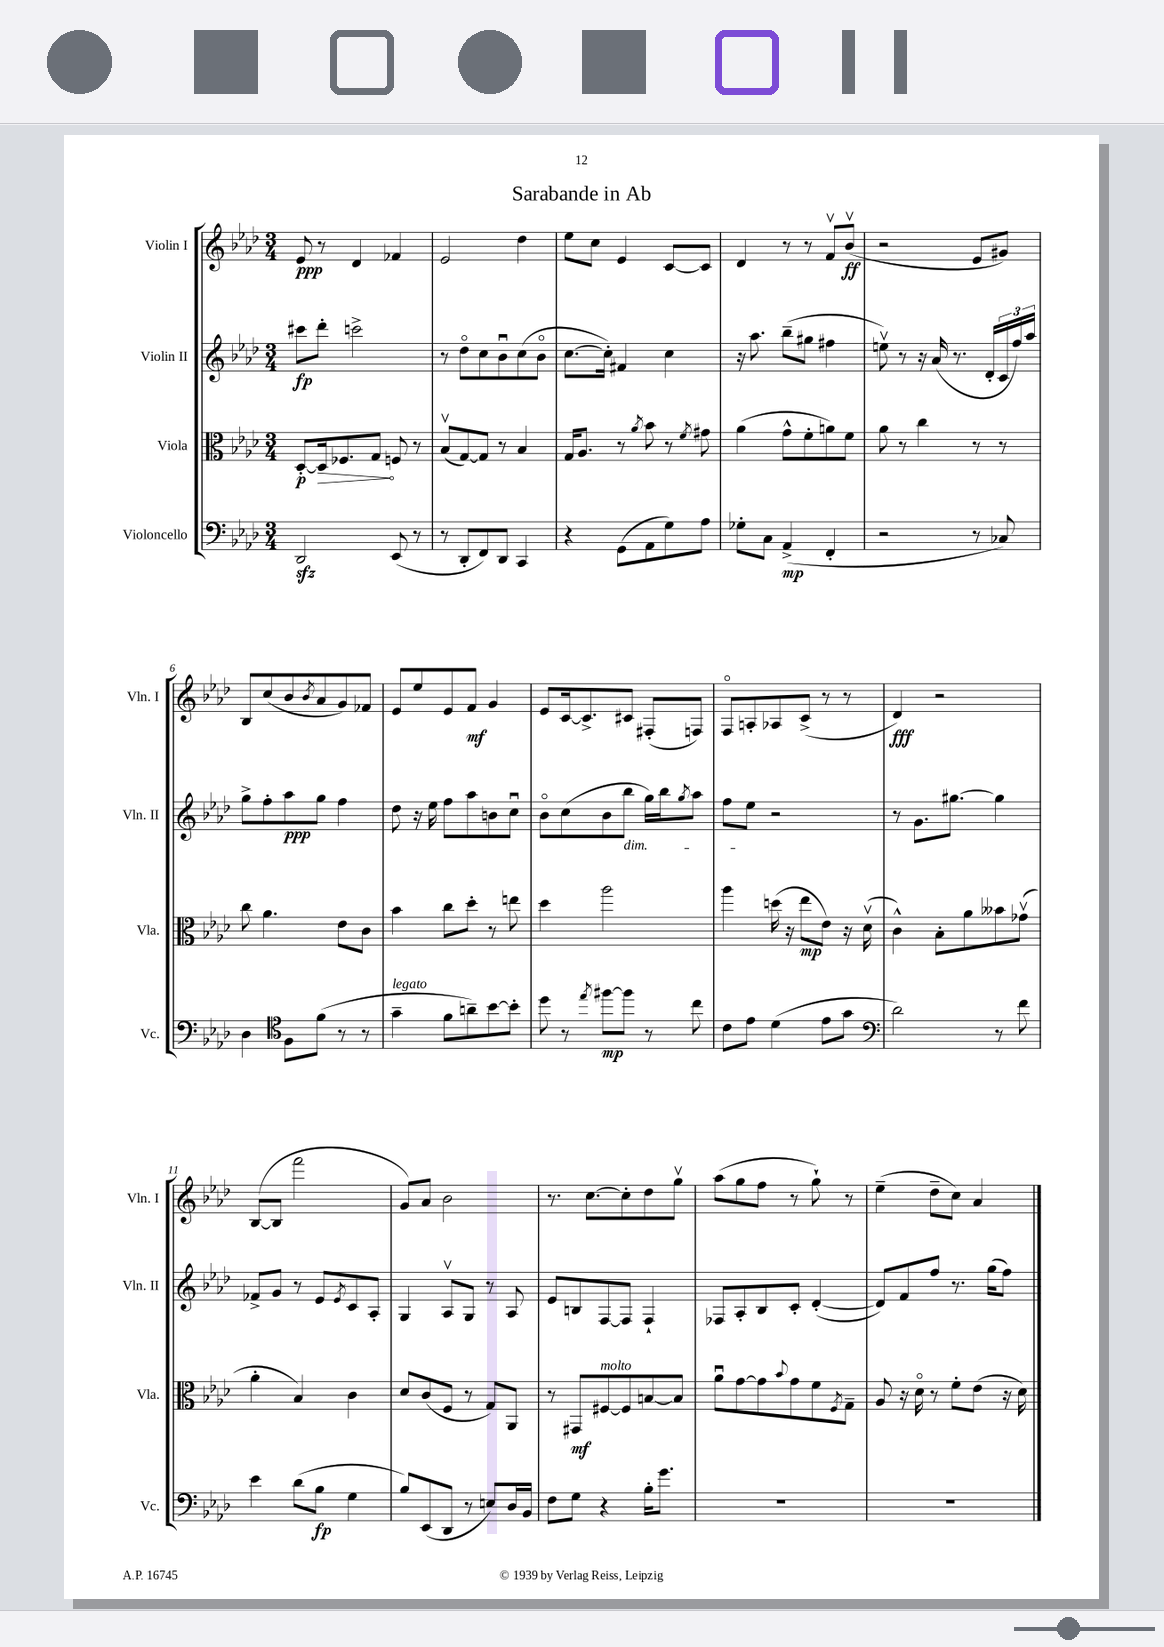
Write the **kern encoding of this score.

**kern	**kern	**kern	**kern
*staff4	*staff3	*staff2	*staff1
*clefF4	*clefC3	*clefG2	*clefG2
*k[b-e-a-d-]	*k[b-e-a-d-]	*k[b-e-a-d-]	*k[b-e-a-d-]
*M3/4	*M3/4	*M3/4	*M3/4
2DD-/	[8D-'/L	8ccc#\L	8e-/
.	16D-/]k	8ddd-'\J	8r
.	8.F-/	.	.
.	.	2ccc^\	4d-/
.	8G/J	.	.
(8EE-/	8F/	.	4f-/
8r	8r	.	.
=	=	=	=
8r	(8B-v/L	8r	2e-/
8DD-'/L	[8G/)	8dd-o\L	.
8FF/)	8G/]J	8cc\	.
8DD-/J	8r	8b-u\	.
4CC/	4B-/	(8cc\	4dd-\
.	.	8b-o\J	.
=	=	=	=
4r	16G/LK	[8.cc\L	8ee-\L
.	8.A-/J	.	.
.	.	.	8cc\J
.	.	16cc'\]Jk)	.
(8GG\L	8r	4f#/	4e-/
.	8qa-/	.	.
8AA-\	8b-\	.	.
8G\)	8r	4cc\	[8c/L
.	8qf/	.	.
8A-\J	8g#\	.	8c/]J
=	=	=	=
8G-'\L	(4a-\	16r	4d-/
.	.	8.aa-\	.
8C\J	.	.	.
(4AA-^/	8g^^\L	(8bb-~\L	8r
.	8f'\	8gg#\J	8r
4FF'/	8a\)	4ff#\	8fv/L
.	8f\J	.	(8b-v/J
=	=	=	=
2r	8a-\	8eev\)	2r
.	8r	8r	.
.	4cc\	16r	.
.	.	(16a-/	.
.	.	8.r	.
8r	8r	.	8e-/L
.	.	16d-'/LL	.
8C-/)	8r	24c/	8g#/J)
.	.	24ff/)	.
.	.	24aa-/JJ	.
=	=	=	=
4D-\	8cc\	8gg^\L	8B-/L
.	4.a-\	8ff'\	(8cc/
*clefC4	*	*	*
8F\L	.	8aa-\	8b-/
.	.	.	8qb-/
(8f\J	.	8gg\J	8a-/
8r	8e-\L	4ff\	8g/)
8r	8c\J	.	8f-/J
=	=	=	=
4g~\	4b-\	8dd-\	8e-/L
.	.	16r	8ee-/
.	.	16ee-\	.
8f\L	8cc\L	8ff\L	8e-/
8a~\)	8dd-'\J	8aa-\	8f/J
[8b-\	8r	8b\	4g/
8b-'\]J	8ee\	8ccu\J	.
=	=	=	=
8dd-\	4dd-\	8b-o\L	8e-/L
8r	.	(8cc\	[16c/k
.	.	.	8.c^/]
8qee-/	.	.	.
[8ff#\L	2aa-\	8b-\	.
8ff#\]J	.	8bb-\J	8c#/J
8r	.	16gg\LL)	(8F#'/L
.	.	16bb-\J	.
.	.	8qgg/	.
8cc\	.	8aa-\J	8F/J)
=	=	=	=
8c\L	4aa-\	8ff\L	8Fo/L
8e-\J	.	8ee-\J	8A'/
(4d-\	(16dd\	2r	8A-/
.	16r	.	.
.	8ee-\L	.	(8c^/J
8e-\L	8e-\J)	.	8r
8g\J	16r	.	8r
.	(16d-v\	.	.
=	=	=	=
*clefF4	*	*	*
2d-\)	4c^^\)	8r	4d-/)
.	.	8.g\L	.
.	8B-'\L	.	2r
.	.	[8.gg#\J	.
.	8a-\	.	.
8r	8b--\	4gg#\]	.
8f\	(8g-v\J	.	.
=	=	=	=
4e-\	4a-'\	8f-^/L	([8B-/L
.	.	8g/J	8B-/]J
(8d-\L	4B-/)	8r	2fff\
8B-\J	.	8e-/L	.
.	.	8qe-/	.
4G\	4c\	8c/	.
.	.	8A-'/J	.
=	=	=	=
8B-/L)	8d-/L	4G/	8g/L)
(8EE-/	(8c/	.	8a-/J
8DD-/J	8F/J	8A-v/L	2b-\
8r	8r	8G/J	.
8E/L)	8G/L)	8r	.
16D-/L	8AA-/J	8A-/	.
16BB-/JJ	.	.	.
=	=	=	=
8F\L	8r	8e-/L	8.r
8G\J	8GG#/L	8B/	.
.	.	.	[8.cc\L
4r	[8F#/	[8F/	.
.	8F#/]	8F/]J	8cc'\]
16B-'\LK	[8B/	4F`/	8dd-\
8.g\J	.	.	.
.	8B/]J	.	8ggv\J
=	=	=	=
2.r	8a-u\L	8F-/L	(8aa-\L
.	[8g\	8A-'/	8gg\
.	8g\]	8B-/	8ff\J
.	8qqb-/	.	.
.	8g\	8c'/J	8r
.	8f\	([4d-'/	8gg`\)
.	8qF/	.	.
.	8G~\J	.	8r
=	=	=	=
2.r	8A-/	8d-/]L)	(4ee-~\
.	16r	8f/	.
.	16d-o\	.	.
.	8r	8ff/J	8dd-~\L
.	8f'\L	8.r	8cc\J)
.	(8e-\J	.	4a-/
.	.	(16gg\LK	.
.	16r	8ff\J)	.
.	16d-\)	.	.
==	==	==	==
*-	*-	*-	*-
